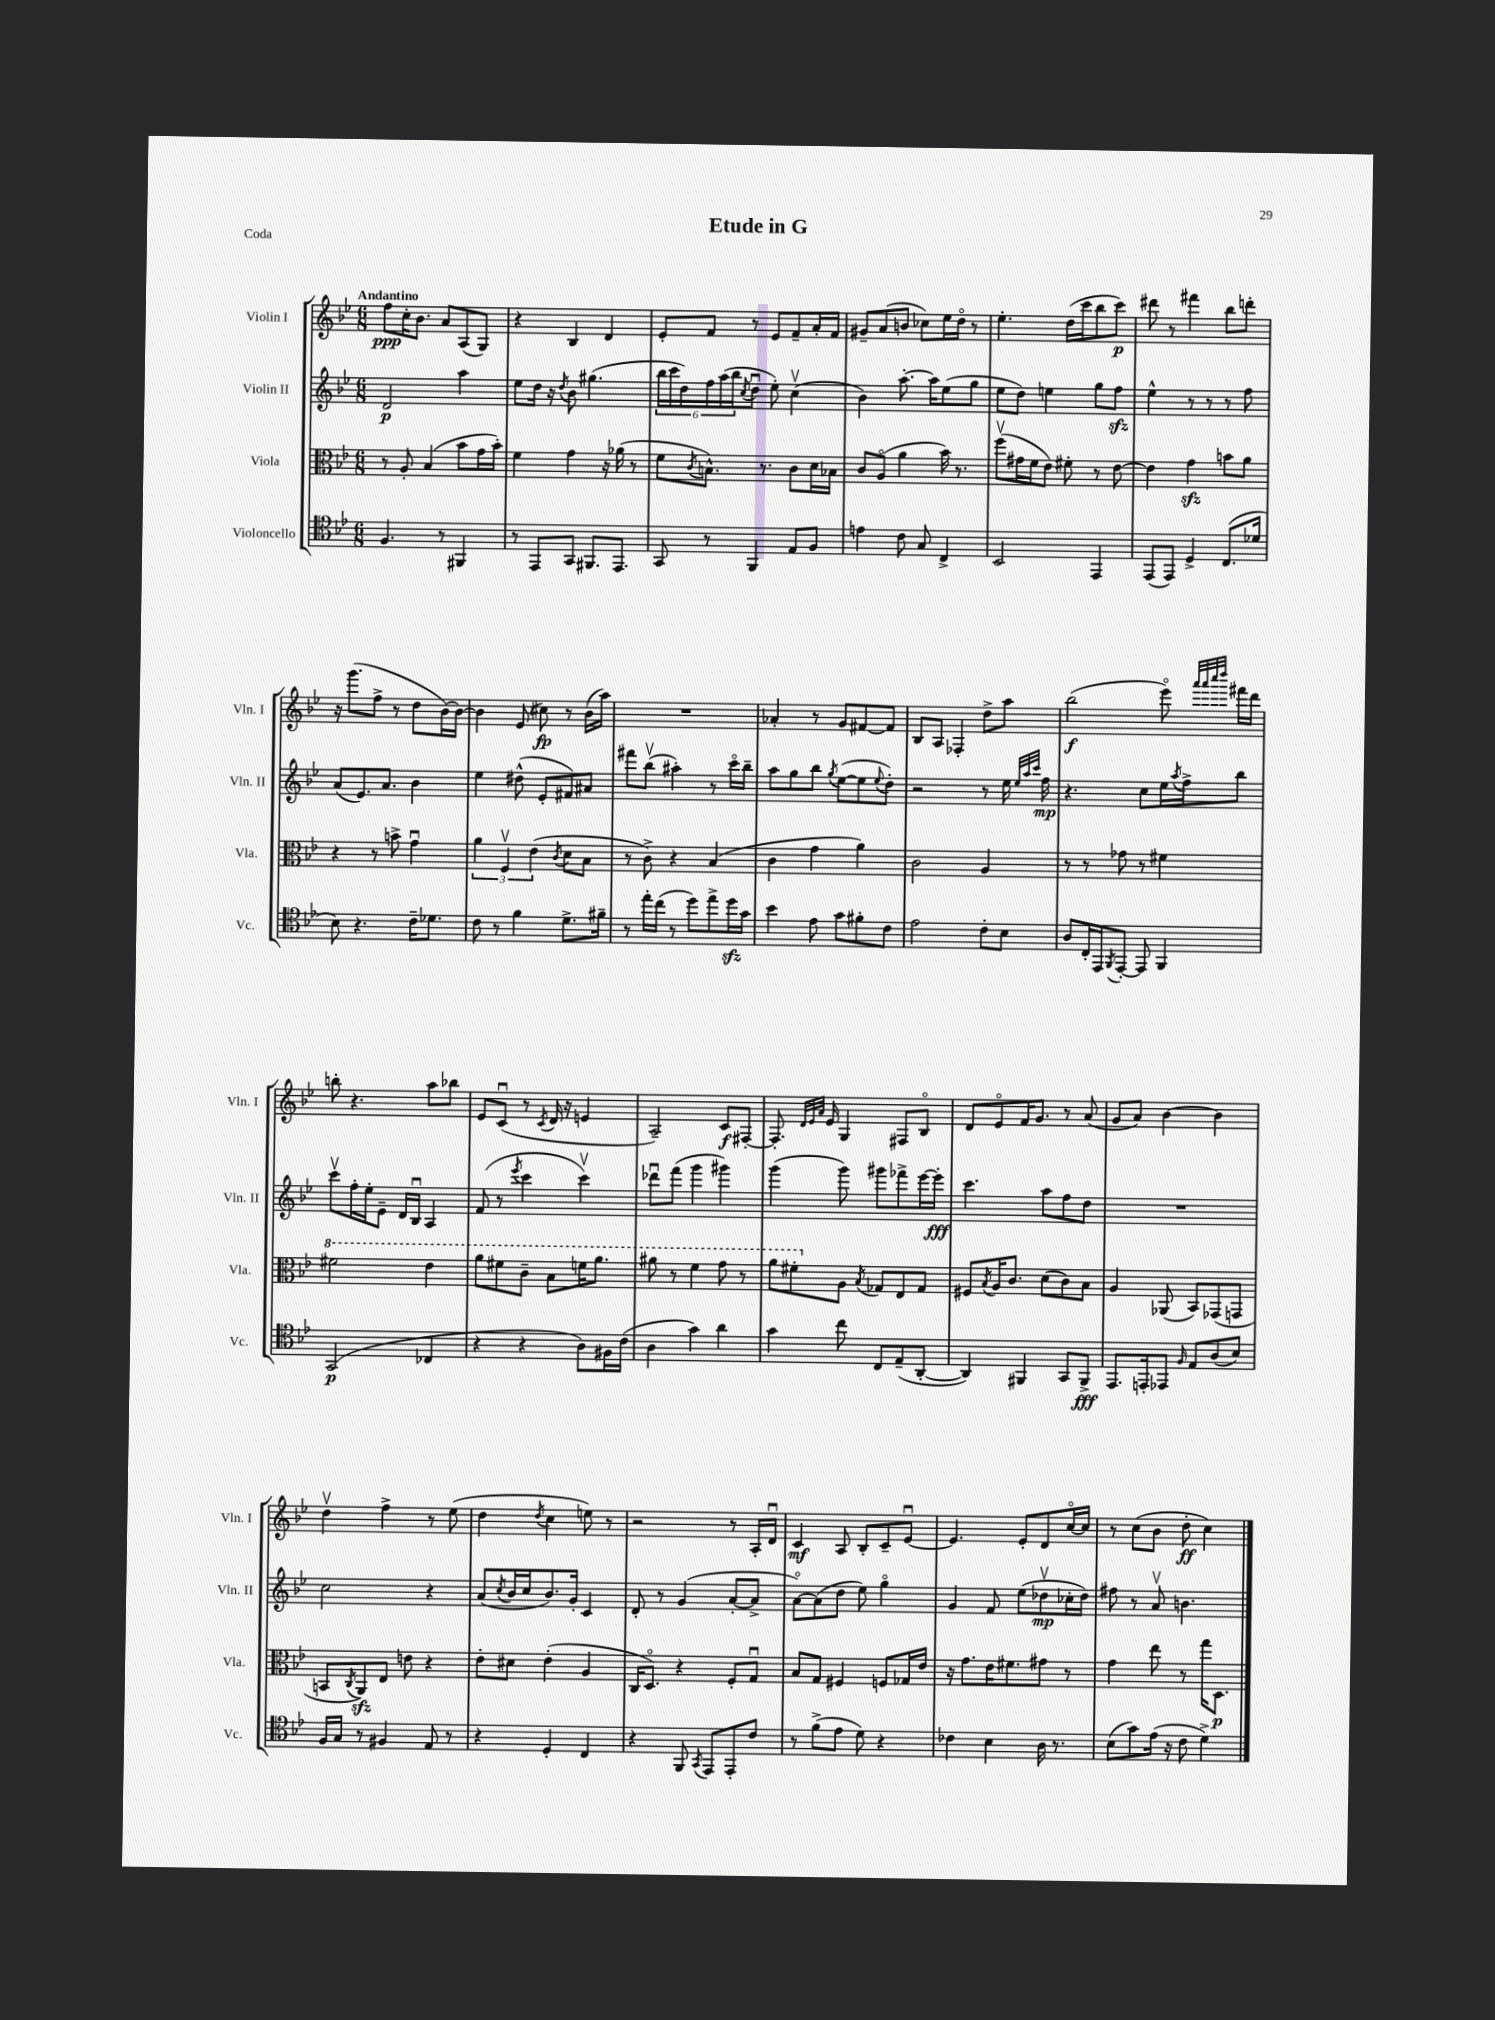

**kern	**kern	**kern	**kern
*staff4	*staff3	*staff2	*staff1
*clefC4	*clefC3	*clefG2	*clefG2
*k[b-e-]	*k[b-e-]	*k[b-e-]	*k[b-e-]
*M6/8	*M6/8	*M6/8	*M6/8
4.F/	8r	2d/	8ff\L
.	8A'/	.	16cc'\K
.	.	.	8.b-\J
.	(4B-/	.	.
8r	.	.	8a/L
4FF#/	8b-\L	4aa\	(8A/
.	16g\L	.	8G/J)
.	16b-'\JJ)	.	.
=	=	=	=
8r	4f\	8ee-\L	4r
8EE-/L	.	16dd\Jk	.
.	.	16r	.
.	.	8qdd/	.
8GG/J	4g\	8b-\	4B-/
8.FF#/L	.	(4.gg#\	.
.	16r	.	4d/
8.EE-/J	(16a-\	.	.
.	8r	.	.
=	=	=	=
8GG/	8f\L	24bb-\LL	8e-'/L
.	.	24ccc\	.
.	.	24dd\)	.
.	8qc/	.	.
8r	8.B^^\J)	24ff\	8f/J
.	.	(24aa\	.
.	.	24bb-\J	.
.	.	8qcc/	.
4FF/	.	8ddu\J	8r
.	8.r	.	.
.	.	8ee-'\)	8e-/L
8E-/L	8c\L	(4ccv\	8f~/
8F/J	16d\L	.	16a'/L
.	16B-\JJ	.	16f/JJ
=	=	=	=
4e\	8c/L	4b-\)	8g#~/L
.	(8Ao/J	.	(8a/
8c\	4a\	[8.aa'\	8b/J
8G/	.	.	8cc-\L)
.	.	16aa\]LK	.
4C^/	16b-\)	(8ee-\	16ee-\L
.	8.r	.	16ddo\JJ
.	.	8gg\J	8r
=	=	=	=
2BB-/	(8ffv\L	8ee-\L	4.ee-'\
.	16g#\L	8dd\J)	.
.	16f\J	.	.
.	8e-\J)	4ee\	.
.	8f#'\	.	(16dd\LL
.	.	.	16ccc\J
4EE-/	8r	8gg\L	8bb-\
.	[8e-\	8ff\J	8ccc\J)
=	=	=	=
(8EE-/L	4e-\]	4ee-^^\	8ddd#\
8EE-/J)	.	.	8r
4D^/	4g\	8r	4fff#\
.	.	8r	.
(8.C/L	8b\L	8r	8bb-\L
.	8a\J	8ff\	8ddd'\J
16d-/Jk	.	.	.
=	=	=	=
8B-\)	4r	(8a/L	16r
.	.	.	(8.ggg\L
4.r	.	8.e-/)	.
.	8r	.	8ff^\J
.	.	8.a/J	.
.	8b^\	.	8r
16c~\LK	4gu\	4b-\	8dd\L
8.d-\J	.	.	.
.	.	.	[16b-\L)
.	.	.	16b-\_JJ
=	=	=	=
8c\	6a\	4ee-\	4b-\]
8r	.	.	.
.	6Fv/	.	.
4f\	.	(8dd#^^\	(8e-/
.	(6e-\	.	.
.	.	8e-'/L	8cc#\)
.	8qc/	.	.
8.d^\L	8d\L	8f#/)	8r
.	8B-\J	8a#/J	(16b-\LL
16f#~\Jk	.	.	16aa\JJ)
=	=	=	=
8r	8r	8fff#\L	2.r
16ee-'\LL	8c^\)	(8bb-v\J	.
(16cc\JJ	.	.	.
8r	4r	4aa#'\)	.
8dd\L)	.	.	.
8ee-^\	(4B-/	8r	.
16dd\L	.	16ccco\LL	.
16g\JJ	.	16bb-~\JJ	.
=	=	=	=
4b-\	4c\	8aa\L	4a-'/
.	.	8gg\	.
8e-\	4g\	8bb-\J	8r
.	.	8qgg/	.
8g\L	.	([8ee-\L	8g/L
8f#'\	4a\)	8ee-\]	[8f#/
.	.	8qqee-/	.
8c\J	.	8dd'\J)	8f#/]J
=	=	=	=
2e-\	2c\	2r	8B-/L
.	.	.	8A/J
.	.	.	4F-'/
8c'\L	4A/	8r	8dd^\L
8B-\J	.	16ee-\	8aa\J
.	.	32qqee-/LLL	.
.	.	32qqaa/	.
.	.	32qqccc/JJJ	.
.	.	16ff\	.
=	=	=	=
8A/L	8r	4.r	(2bb-\
16C'/L	8r	.	.
16EE-/J	.	.	.
8qFF/	.	.	.
[8EE-'/J	8g-\	.	.
8EE-/]	8r	8cc\L	.
4FF/	4f#\	16ee-\L	8eee-o\)
.	.	8qaa/	.
.	.	16ff^\J	.
.	.	.	32qqaaa/LLL
.	.	.	32qqaaa/
.	.	.	32qqcccc/
.	.	.	32qqdddd/JJJ
.	.	8bb-\J	16fff#\LL
.	.	.	16ddd\JJ
=	=	=	=
(2GG/	2ff#\	8cccv\L	8bb'\
.	.	16ff'\L	4.r
.	.	16ee-'\J	.
.	.	8e-~\J	.
.	.	16d/LL	.
.	.	16B-u/JJ	.
4C-/	4ee-\	4A/	8aa\L
.	.	.	8bb-\J
=	=	=	=
4r	8aa\L	(8f/	8e-/L
.	8ff#\	8r	(8cu/J
.	.	8qeee-/	.
4r	8cc~\J	4ccc\	8r
.	.	.	8qc/
.	8b-\L	.	16d/
.	.	.	16r
8A\L)	16ff\K	4cccv\)	4e/
.	8.aa\J	.	.
16F#\L	.	.	.
(16c\JJ	.	.	.
=	=	=	=
4A\	8aa#\	8ddd-u\L	2A~/)
.	8r	(8fff\J	.
4g\)	4ff\	4ggg\	.
4a\	8gg\	4ggg#\)	8c/L
.	8r	.	[8F#'/J
=	=	=	=
4g\	8aa\L	(4ggg\	8.F#'/]
.	8ff#'\	.	.
.	.	.	32qqd/LLL
.	.	.	32qqe-/
.	.	.	32qqa/JJJ
.	.	.	16e-/
8cc\	8A\J	8ggg\)	4G/
.	8qB-/	.	.
8C/L	8G-/L	8ggg#\L	.
(8E-~/	8E-/	8fff-^\	8F#/L
[8AA'/J	8G-/J	[16eee-\L	8B-o/J
.	.	16eee-'\]JJ	.
=	=	=	=
4AA/])	8F#/L	4.ccc\	8d/L
.	8qB-/	.	.
.	16A/K	.	8e-o/
.	8.c/J	.	.
4FF#/	.	.	16f/K
.	.	.	8.g/J
.	(8d\L	8aa\L	.
8GG/L	8c\)	8ff\	8r
8FF#^/J	8B-\J	8dd\J	(8a/
=	=	=	=
8.EE-/L	4A/	2.r	8g/L
.	.	.	8a/J)
16EE'/k	.	.	.
8EE-/J	(8AA-/	.	[4b-\
16qqF/	.	.	.
8E-/L	8BB-/L)	.	.
(8A/	(8GG-/	.	4b-\]
8B-/J)	8GG/J	.	.
=	=	=	=
16F/LL	8BB/L	2cc\	4ddv\
16G/JJ	.	.	.
.	8qC/	.	.
8r	8AA/)	.	.
4F#/	8E-/J	.	4ff^\
.	8e\	.	.
8E-/	4r	4r	8r
8r	.	.	(8ee-\
=	=	=	=
4r	8e-'\L	(8a/L	4dd\
.	.	8qcc/	.
.	8d#\J	16b-/L	.
.	.	16cc/J	.
.	.	.	8qdd/
4D'/	(4e-'\	8.b-/)	4cc\
.	.	16g'/Jk	.
4C/	4A/	4c/	8ee\)
.	.	.	8r
=	=	=	=
4r	16C/LK	8d'/	2r
.	8.Do/J)	.	.
.	.	8r	.
8FF/	4r	(4g/	.
8qGG/	.	.	.
8EE-/L	.	.	.
8EE-'/	8F'/L	[8a'/L	8r
8c/J	8Gu/J	8a^/]J	16A'/LL
.	.	.	16du/JJ
=	=	=	=
8r	8B-/L	[8ao\L)	4c/
(8f^\L	8G/J	(8a\]	.
8e-\J	4F#/	8dd\J	8A/
8d\)	.	8ee-\)	8B-'/L
4r	8F/L	4ggo\	8c~/
.	16G-/L	.	[8e-u/J
.	16e-/JJ	.	.
=	=	=	=
4c-\	16r	4g/	4.e-/]
.	8.g\L	.	.
4B-\	16e-\K	8f/	.
.	8.f#\	.	.
.	.	(8ee-\L	8e-'/L
16A\	8g#\J	8dd-v\	8d/
8.r	.	.	.
.	8r	16cc-'\L	[16cco/L
.	.	16dd-\JJ)	16cc/]JJ
=	=	=	=
(8B-\L	4g\	8ff#\	8r
8g\)	.	8r	(8cc\L
(16e-\Jk	8ee-\	8av/	8b-\J
16r	.	.	.
8c\	8r	4.b\	8dd'\
4d^\)	16gg\LK	.	4cc\)
.	8.D\J	.	.
==	==	==	==
*-	*-	*-	*-
